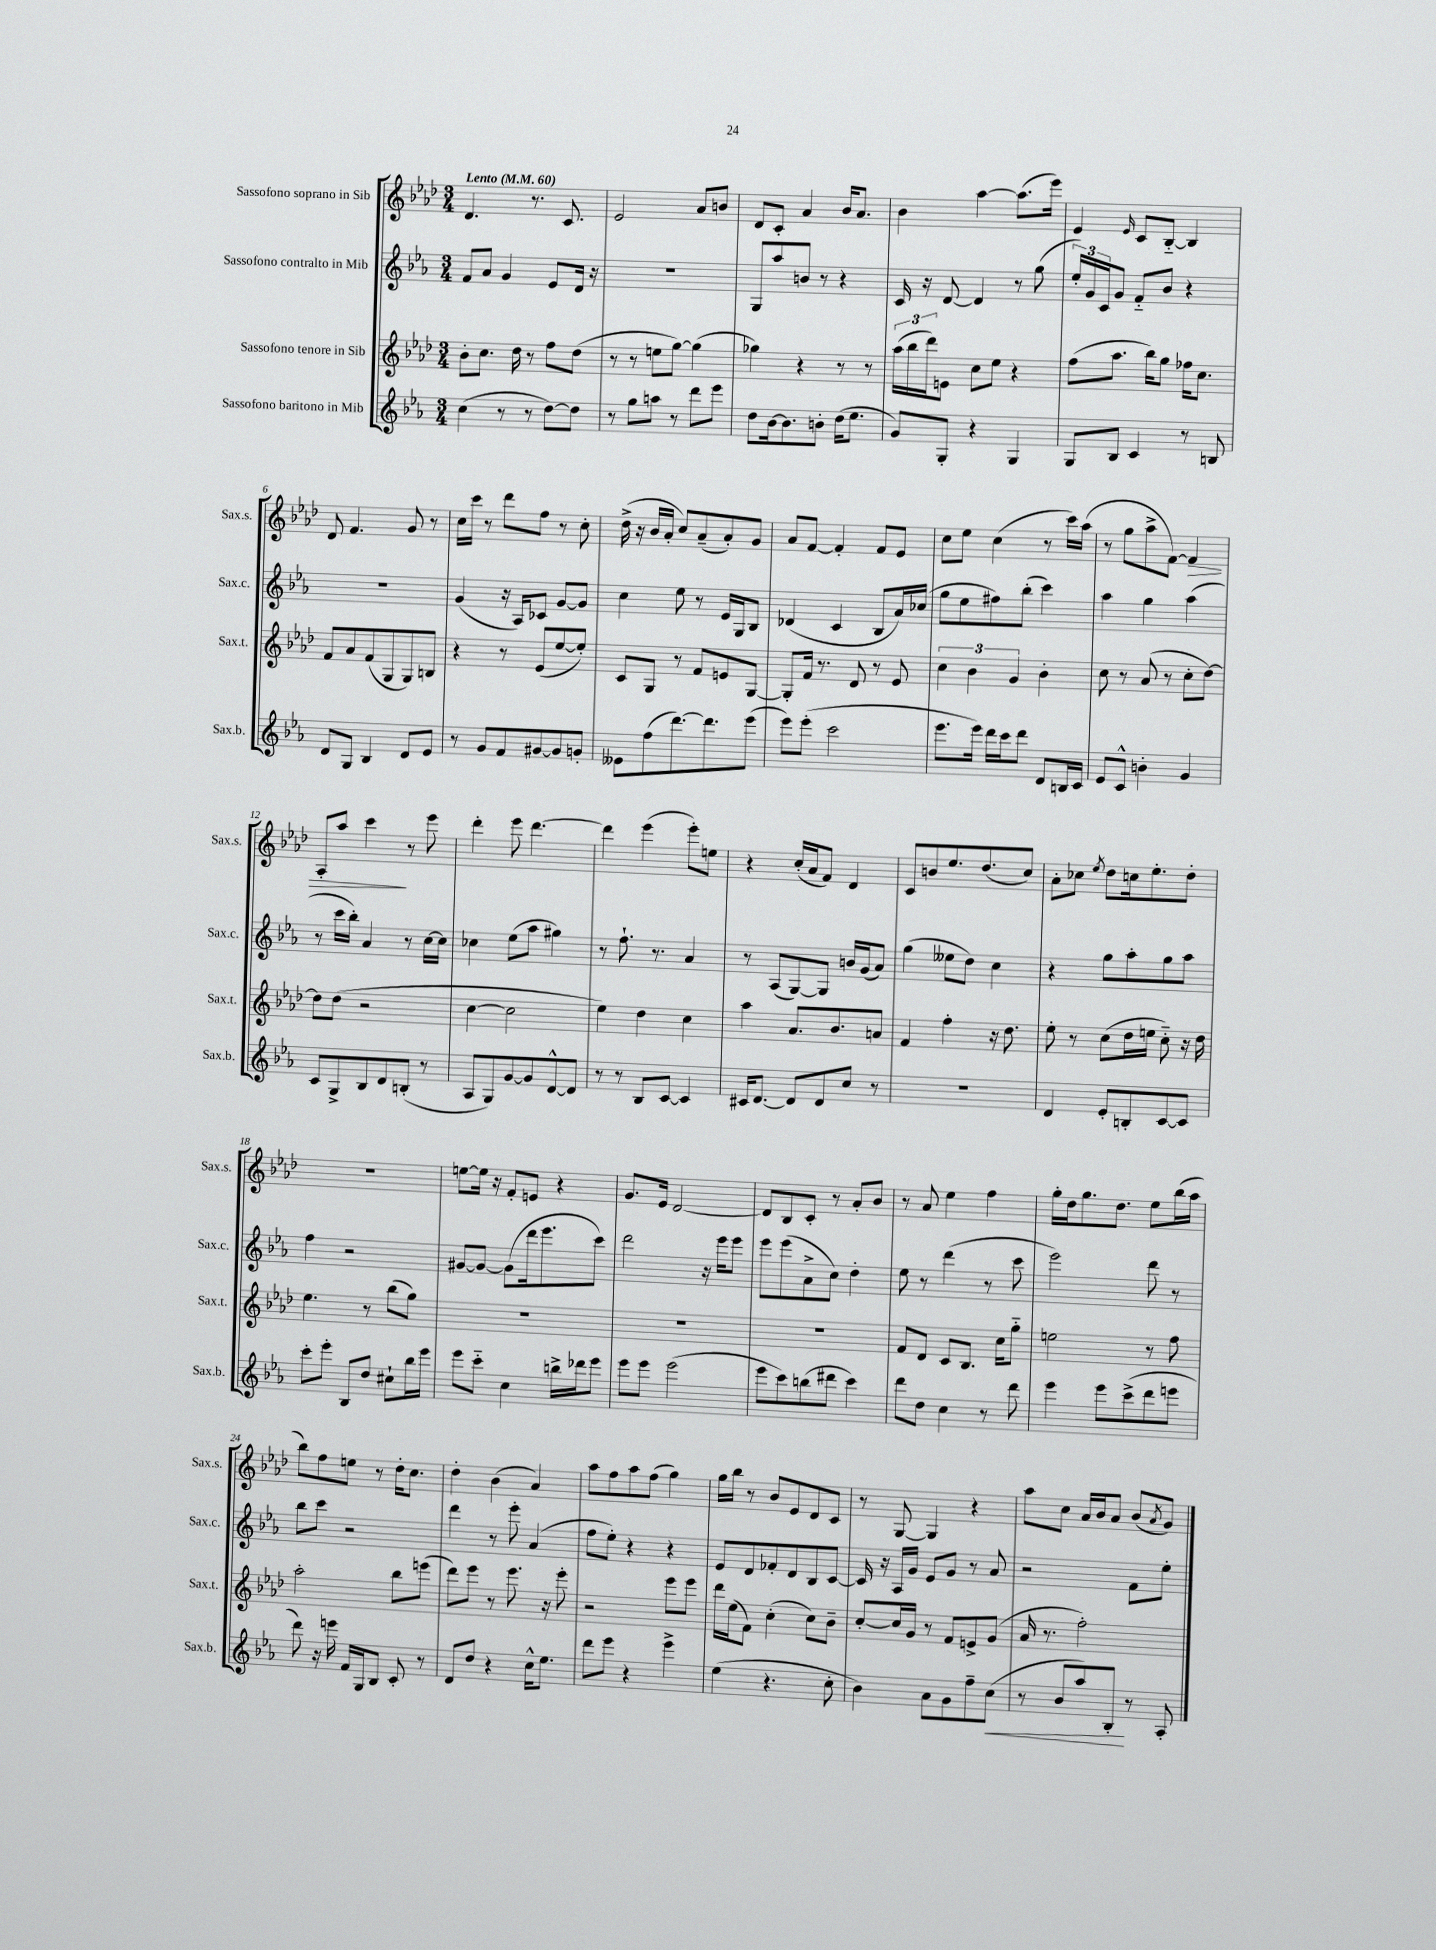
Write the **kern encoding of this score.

**kern	**dynam	**kern	**kern	**kern	**dynam
*part4	*part4	*part3	*part2	*part1	*part1
*staff4	*staff4	*staff3	*staff2	*staff1	*staff1
*I"Sassofono baritono in Mib	*	*I"Sassofono tenore in Sib	*I"Sassofono contralto in Mib	*I"Sassofono soprano in Sib	*
*I'Sax.b.	*	*I'Sax.t.	*I'Sax.c.	*I'Sax.s.	*
*clefG2	*	*clefG2	*clefG2	*clefG2	*
*k[b-e-a-]	*	*k[b-e-a-d-]	*k[b-e-a-]	*k[b-e-a-d-]	*
*M3/4	*	*M3/4	*M3/4	*M3/4	*
*MM60	*	*MM60	*MM60	*MM60	*
=1	=1	=1	=1	=1	=1
!	!	!	!	!LO:TX:a:B:t=Lento	!
(4cc\	.	8b-'\L	8f/L	4.d-/	.
.	.	8.cc\J	8a-/J	.	.
8r	.	.	4g/	.	.
.	.	16dd-\	.	.	.
8r	.	8r	.	8.r	.
[8dd\L)	.	8ff\L	8e-/L	.	.
.	.	.	.	8.c/	.
8dd\J]	.	(8dd-\J	16d/Jk	.	.
.	.	.	16r	.	.
=2	=2	=2	=2	=2	=2
8r	.	8r	2.r	2e-/	.
8gg\L	.	8r	.	.	.
8aan\J	.	8een\L	.	.	.
8r	.	[8gg\J)	.	.	.
8ddd\L	.	(4gg\]	.	8a-/L	.
8eee-\J	.	.	.	8bn/J	.
=3	=3	=3	=3	=3	=3
8dd\L	.	4gg-X\)	8G/L	8d-/L	.
[16b-\k	.	.	8aa-/	8c'/J	.
8.b-\]	.	.	.	.	.
.	.	4r	8bn/J	4a-/	.
8bn'\J	.	.	8r	.	.
(16dd\KL	.	8r	4r	16b-/KL	.
8.ee-\J	.	.	.	8.a-/J	.
.	.	8r	.	.	.
=4	=4	=4	=4	=4	=4
8g/L)	.	(24aa-\LL	16c/	4b-\	.
.	.	24bb-\	.	.	.
.	.	.	16r	.	.
.	.	24ddd-\J)	.	.	.
8G'/J	.	8en\J	[8d/	.	.
4r	.	8cc\L	4d/]	[4aa-\	.
.	.	8ee-\J	.	.	.
4G/	.	4r	8r	(8.aa-\L]	.
.	.	.	(8gg\	.	.
.	.	.	.	16eee-\Jk)	.
=5	=5	=5	=5	=5	=5
8G/L	.	(8ff\L	24ee-'/LL)	4e-/	.
.	.	.	24g/	.	.
.	.	.	24c/J	.	.
8B-/J	.	8.aa-\J	8g/J	.	.
.	.	.	.	16qqe-/	.
4c/	.	.	8f/L	8c/L	.
.	.	16bb-\KL)	.	.	.
.	.	8gg\J	8b-/J	[8B-/J	.
8r	.	16ff-X\KL	4r	4B-/]	.
.	.	8.cc\J	.	.	.
8Bn/	.	.	.	.	.
!!LO:LB:g=z
=6	=6	=6	=6	=6	=6
8d/L	.	8f/L	2.r	8d-/	.
8G/J	.	8a-/	.	4.f/	.
4B-/	.	(8f/	.	.	.
.	.	8G/	.	.	.
8d/L	.	8G/)	.	8g/	.
8e-/J	.	8Bn/J	.	8r	.
=7	=7	=7	=7	=7	=7
8r	.	4r	(4g/	16cc\LL	.
.	.	.	.	16ccc\JJ	.
8g/L	.	.	.	8r	.
8f/	.	8r	16r	8ddd-\L	.
.	.	.	16A-/KL)	.	.
[8g#X/	.	(8e-/L	8c-X/J	8ff\J	.
8g#/]	.	[8ee-/	[8g/L	8r	.
8gn'/J	.	8ee-'/J])	8g/J]	8cc'\	.
=8	=8	=8	=8	=8	=8
8e--X\L	.	8c/L	4cc\	(16dd-^\	.
.	.	.	.	16r	.
(8ff\	.	8G/J	.	16b-/LL	.
.	.	.	.	16a-'/JJ	.
[8.ddd\)	.	8r	8ee-\	8cc/L)	.
.	.	8f/L	8r	(8a-~/	.
8.ddd\]	.	.	.	.	.
.	.	8en/	16e-/LL	8a-'/)	.
.	.	.	16G/J	.	.
(8eee-\J	.	[8G/J	8B-/J	8g/J	.
=9	=9	=9	=9	=9	=9
8eee-\L)	.	8G'/L]	(4d-X/	8a-/L	.
(8eee-'\J	.	16f/Jk	.	[8f/J	.
.	.	8.r	.	.	.
2ccc\	.	.	4c/	4f'/]	.
.	.	8d-/	.	.	.
.	.	8r	8B-/L	8f/L	.
.	.	8e-/	16a-/L)	8e-/J	.
.	.	.	(16cc-X/JJ	.	.
=10	=10	=10	=10	=10	=10
8.eee-\L	.	6cc\	8gg\L	8cc\L	.
.	.	.	8ee-\	8ee-\J	.
.	.	6b-\	.	.	.
16eee-\Jk)	.	.	.	.	.
16ddd\LL	.	.	8ff#X\)	(4cc\	.
16ccc\J	.	.	.	.	.
.	.	6g/	.	.	.
8ddd\J	.	.	(8bb-'\J	.	.
8d/L	.	4b-'\	4ccc\)	8r	.
16Bn/L	.	.	.	16ccc\LL)	.
16c/JJ	.	.	.	(16aa-\JJ	.
=11	=11	=11	=11	=11	=11
8e-/L	.	8cc\	4aa-\	8r	.
8c^^/J	.	8r	.	8gg\L	.
4bn'\	.	(8a-/	4gg\	8aa-^\	.
.	.	8r	.	[8f\J)	.
!	!	!	!	!	!LO:HP:b
4g/	.	8cc'\L	(4aa-\	4f/]	>
.	.	[8dd-\J)	.	.	.
!!LO:LB:g=z
=12	=12	=12	=12	=12	=12
8c/L	.	8dd-\L]	8r	8A-'/L	.
8G^/	.	(8dd-\J	16ccc\LL	8aa-/J	.
.	.	.	16bb-'\JJ)	.	.
8B-/	.	2r	4a-/	4ccc\	.
8d/	.	.	.	.	.
(8Bn'/J	.	.	8r	8r	]
8r	.	.	[16cc\LL	8eee-\	.
.	.	.	16cc\JJ]	.	.
=13	=13	=13	=13	=13	=13
8A-/L	.	[4cc\	4cc-X\	4ddd-'\	.
8G/)	.	.	.	.	.
[8g/	.	2cc\]	(8ee-\L	8eee-\	.
8g/]	.	.	8aa-\J	[4.ddd-\	.
[8d^^/	.	.	4gg#X\)	.	.
8d/J]	.	.	.	.	.
=14	=14	=14	=14	=14	=14
8r	.	4ee-\)	8r	4ddd-\]	.
8r	.	.	8.ff`\	.	.
8B-/L	.	4dd-\	.	(4eee-\	.
.	.	.	8.r	.	.
[8c/J	.	.	.	.	.
4c/]	.	4cc\	4a-/	8eee-'\L)	.
.	.	.	.	8een\J	.
=15	=15	=15	=15	=15	=15
16c#X/KL	.	4aa-\	8r	4r	.
[8.d/J	.	.	.	.	.
.	.	.	(8A-/L	.	.
8d/L]	.	8.a-/L	[8G/)	(16cc'/LL	.
.	.	.	.	16a-/J	.
8d/	.	.	8G/J]	8f/J)	.
.	.	8.b-/	.	.	.
8cc/J	.	.	16bn/LL	4d-/	.
.	.	.	(16g/J	.	.
8r	.	8an/J	8a-/J)	.	.
=16	=16	=16	=16	=16	=16
2.r	.	4f/	(4gg\	8c/L	.
.	.	.	.	8bn/	.
.	.	4ff'\	8ee--X\L	8.ee-/	.
.	.	.	8dd\J)	.	.
.	.	.	.	(8.dd-/	.
.	.	16r	4cc\	.	.
.	.	8.dd-\	.	.	.
.	.	.	.	8cc/J)	.
=17	=17	=17	=17	=17	=17
4d/	.	8ee-'\	4r	8a-'\L	.
.	.	8r	.	8cc-X\J	.
.	.	.	.	8qee-/	.
8e-'/L	.	(8cc\L	8gg\L	8dd-\L	.
8Bn'/	.	16dd-\L	8aa-'\	16ccn\k	.
.	.	16een\JJ	.	8.ee-'\	.
[8c/	.	8cc\)	8gg\	.	.
8c/J]	.	16r	8aa-\J	8dd-'\J	.
.	.	16dd-\	.	.	.
!!LO:LB:g=z
=18	=18	=18	=18	=18	=18
8ccc'\L	.	4.ee-\	4ff\	2.r	.
8eee-'\J	.	.	.	.	.
8B-/L	.	.	2r	.	.
8dd/J	.	8r	.	.	.
8cc#X`\L	.	(8bb-\L	.	.	.
16bb-\L	.	8gg\J)	.	.	.
16eee-\JJ	.	.	.	.	.
=19	=19	=19	=19	=19	=19
8eee-\L	.	2.r	[8g#X/L	[8een\L	.
8ccc\J	.	.	8g#/J_	16ee\Jk]	.
.	.	.	.	16r	.
4cc\	.	.	(8g#\L]	8f'/L	.
.	.	.	16ddd\k	8en/J	.
.	.	.	8.eee-\	.	.
16bbn^\LL	.	.	.	4r	.
16ddd-X\J	.	.	.	.	.
8eee-\J	.	.	8ccc\J)	.	.
=20	=20	=20	=20	=20	=20
8eee-\L	.	2.r	2ddd\	8.g/L	.
8eee-\J	.	.	.	.	.
.	.	.	.	16e-/Jk	.
(2eee-\	.	.	.	[2d-/	.
.	.	.	16r	.	.
.	.	.	16eee-\KL	.	.
.	.	.	8eee-\J	.	.
=21	=21	=21	=21	=21	=21
8eee-\L	.	2.r	8eee-\L	8d-/L]	.
8ccc\)	.	.	(8eee-\	8B-/	.
(8bbn\	.	.	8a-^\	8c'/J	.
8ddd#X\J	.	.	8cc\J)	8r	.
4ccc\)	.	.	4dd'\	8a-'/L	.
.	.	.	.	8b-/J	.
=22	=22	=22	=22	=22	=22
8ddd\L	.	8f/L	8ee-\	8r	.
8dd\J	.	8d-/J	8r	8a-/	.
4cc\	.	8c/L	(4ddd\	4ee-\	.
.	.	8.B-/J	.	.	.
8r	.	.	8r	4ff\	.
.	.	16cc\KL	.	.	.
8ddd\	.	8gg\J	8ccc\	.	.
=23	=23	=23	=23	=23	=23
4eee-\	.	2een\	2eee-\)	16gg'\LL	.
.	.	.	.	16dd-\J	.
.	.	.	.	8.gg\	.
8eee-\L	.	.	.	.	.
.	.	.	.	8.dd-\J	.
(8ccc^\	.	.	.	.	.
8ddd\	.	8r	8ddd\	8ee-\L	.
8eeen\J	.	8ff\	8r	(16bb-\L	.
.	.	.	.	16aa-\JJ	.
!!LO:LB:g=z
=24	=24	=24	=24	=24	=24
8ddd\)	.	2aa-'\	8bb-\L	8bb-\L)	.
16r	.	.	8ccc\J	8ff\	.
16eeen\	.	.	.	.	.
16f/LL	.	.	2r	8een\J	.
16G/J	.	.	.	.	.
8B-/J	.	.	.	8r	.
8c'/	.	8bb-\L	.	16dd-'\KL	.
.	.	.	.	8.cc\J	.
8r	.	(8eeen\J	.	.	.
=25	=25	=25	=25	=25	=25
8d/L	.	8ddd-\L)	4ddd\	4dd-'\	.
8dd/J	.	8eee-\J	.	.	.
4r	.	8r	8r	(4b-\	.
.	.	8.eee-\	8eee-'\	.	.
16cc^^\KL	.	.	(4a-/	4a-/)	.
8.ee-\J	.	16r	.	.	.
.	.	8eee-'\	.	.	.
=26	=26	=26	=26	=26	=26
8ddd\L	.	2r	8ff\L	8aa-\L	.
8eee-\J	.	.	8ee-'\J)	8ff\	.
4r	.	.	4r	8aa-\	.
.	.	.	.	(8ff\J	.
4eee-^\	.	8eee-\L	4r	4gg\)	.
.	.	8eee-\J	.	.	.
=27	=27	=27	=27	=27	=27
(4ee-\	.	16ddd-\LL	8e-/L	16gg\LL	.
.	.	(16ee-\J	.	16bb-\JJ	.
.	.	8f\J)	8d/	8r	.
4.r	.	(4cc'\	8f-X'/	8b-/L	.
.	.	.	8d/	8e-/	.
.	.	8cc\L)	8B-/	8d-/	.
8cc'\	.	8b-~\J	[8c/J	8c/J	.
=28	=28	=28	=28	=28	=28
4b-\)	.	[8cc'/L	16c/]	8r	.
.	.	.	16r	.	.
.	.	16cc/L]	16A-/LL	[8G/	.
.	.	16g/JJ	16g/JJ	.	.
8a-\L	.	8r	8e-/L	4G/]	.
8g\	.	8f/L	8g/J	.	.
8ff~\	.	8en^/	8r	4r	.
!	!LO:HP:b	!	!	!	!
(8cc\J	<	(8g/J	8a-/	.	.
=29	=29	=29	=29	=29	=29
8r	.	16a-/	2r	8aa-\L	.
.	.	8.r	.	.	.
8b-/L	.	.	.	8cc\J	.
8aa-/)	.	2ff'\)	.	16a-/LL	.
.	.	.	.	16b-/J	.
8B-'/J	.	.	.	8a-/J	.
8r	[	.	8f\L	(8b-/L	.
.	.	.	.	8qa-/	.
8A-'/	.	.	8ee-'\J	8g/J)	.
==	==	==	==	==	==
*-	*-	*-	*-	*-	*-
